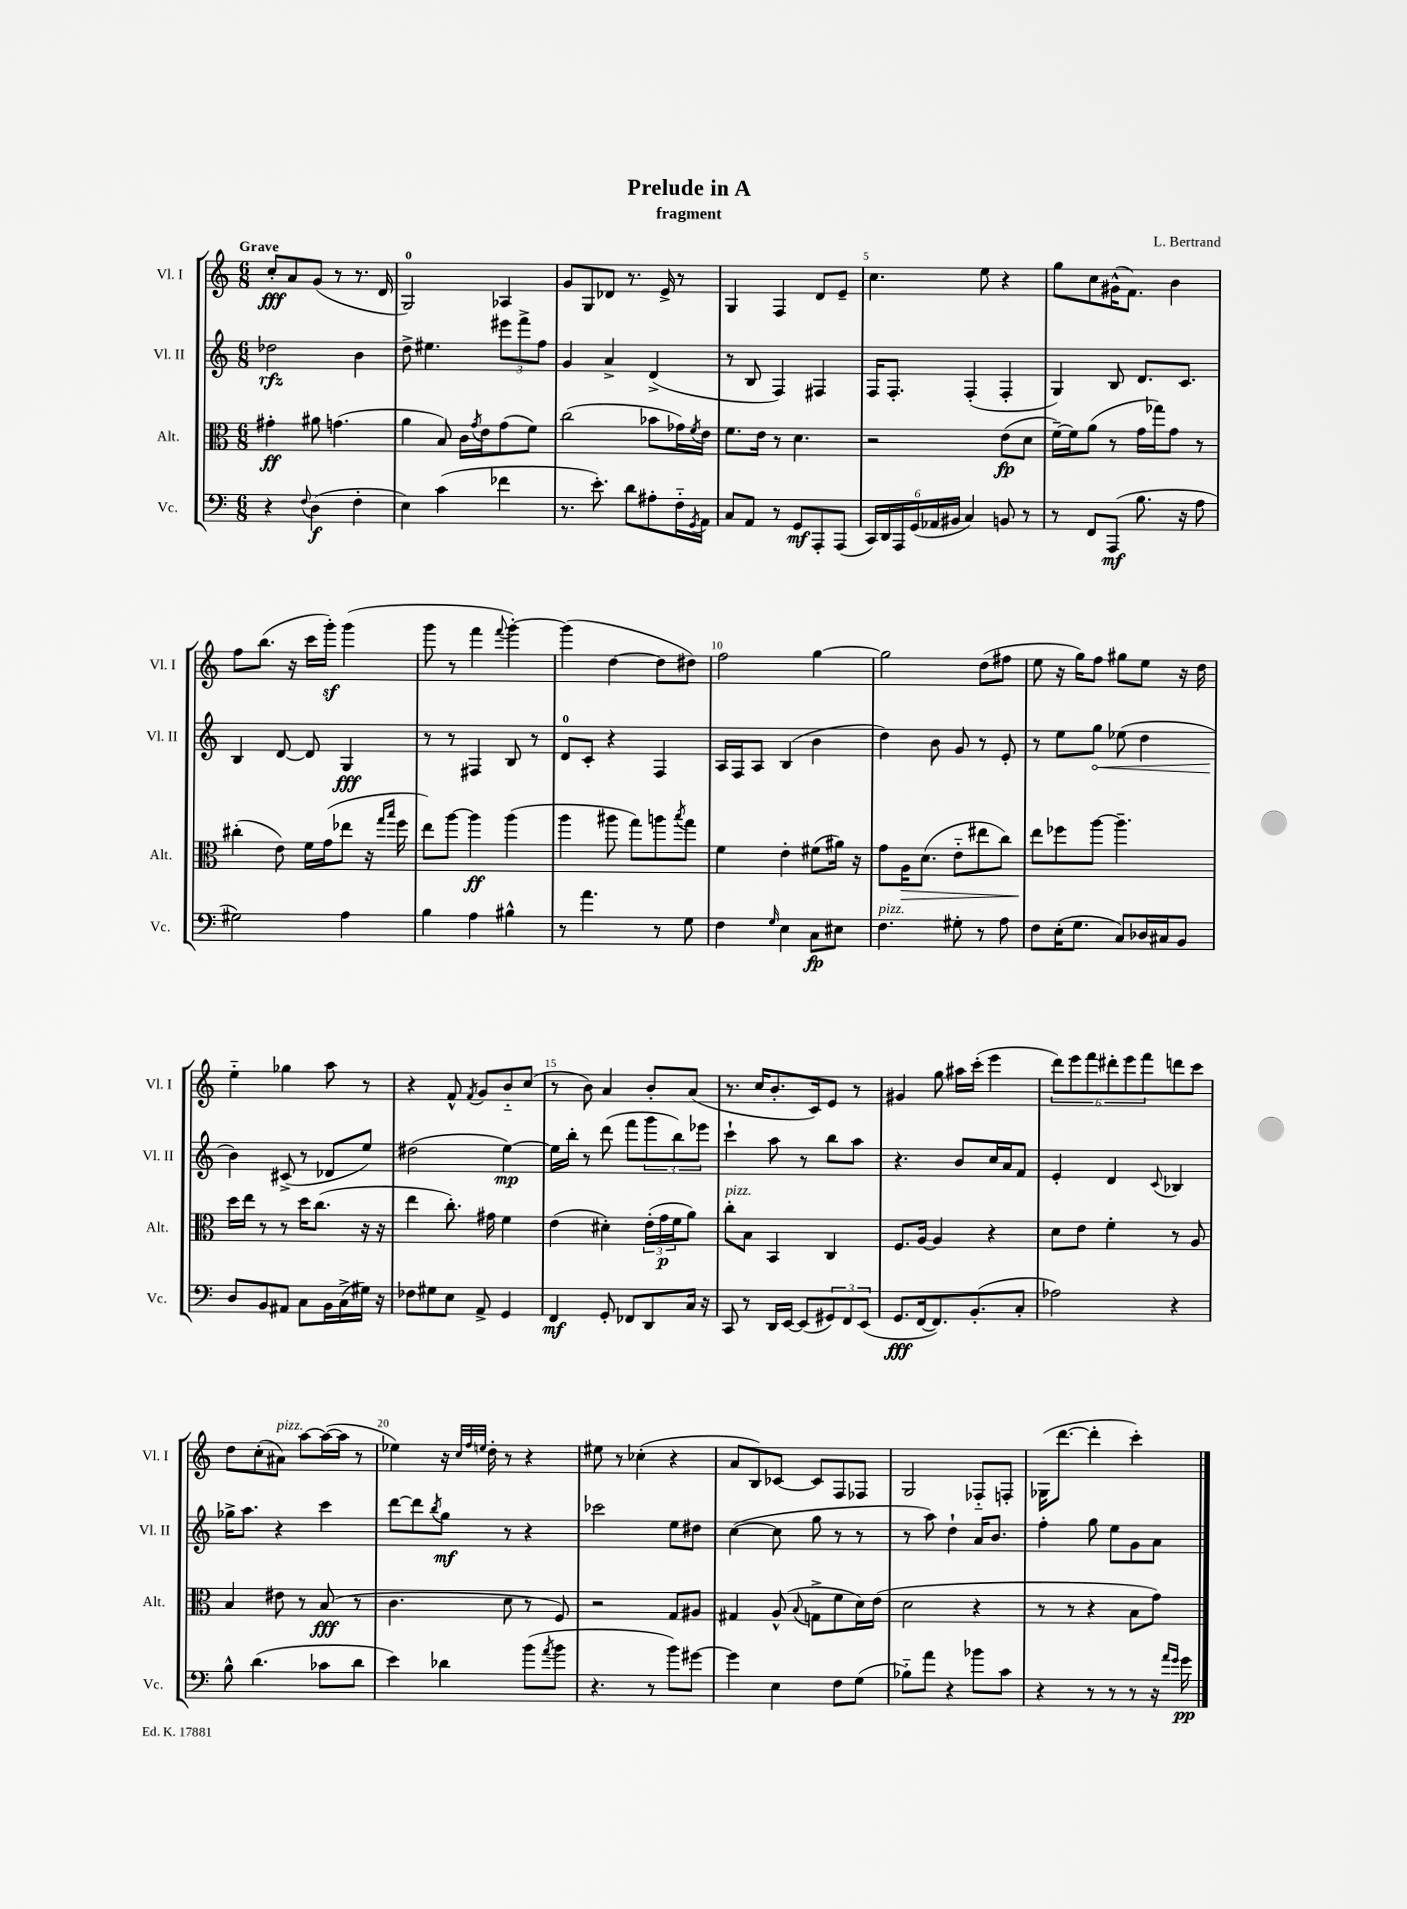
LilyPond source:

\header { title = "Prelude in A" composer = "L. Bertrand" subtitle = "fragment" }
<<
\new StaffGroup <<
\new Staff = "s0" \with { instrumentName = "Vl. I" shortInstrumentName = "Vl. I" } {
    \clef treble \key c \major \numericTimeSignature \time 6/8 \tempo "Grave"
    c''8-.\fff a'8 g'8( r8 r8. d'16 |
    g2-0) aes4 |
    g'8 g8 des'8 r8. e'16-> r8 |
    g4 f4 d'8 e'8-- |
    c''4. e''8 r4 |
    g''8 c''8 gis'16-^( f'8.) b'4 |
    f''8 b''8.( r16 c'''16 g'''16-.\sf) g'''4( |
    g'''8 r8 f'''4 \appoggiatura { f'''8 } g'''4~-.) |
    g'''4( d''4~ d''8 dis''8) |
    f''2 g''4~ |
    g''2 d''8( fis''8 |
    e''8 r16 g''16) f''8 gis''8 e''8 r16 d''16 |
    e''4-_ ges''4 a''8 r8 |
    r4 f'8-^ \acciaccatura { f'8 } g'8 b'8-_ c''8( |
    r8 b'8) a'4 b'8-. a'8( |
    r8. c''16 b'8.-. c'16) e'8 r8 |
    gis'4 g''8 ais''16 c'''16-.( e'''4 |
    \tuplet 6/4 { d'''8) e'''8 f'''8 dis'''8-. e'''8 f'''8 } d'''8 c'''8 |
    d''8 c''8-.( ais'8^\markup { \italic "pizz." }) a''8~ a''16~( a''16 r8 |
    ees''4) r16 \grace { c''32 f''32 e''32 } d''16-. r8 r4 |
    eis''8 r8 ces''4-.( r4 |
    a'8 b8) ces'8~ ces'8 f8 fes8 |
    g2 fes8-_ f8-. |
    ges16( d'''8.~ d'''4-. c'''4-.) \bar "|." |
}
\new Staff = "s1" \with { instrumentName = "Vl. II" shortInstrumentName = "Vl. II" } {
    \clef treble \key c \major \numericTimeSignature \time 6/8
    des''2\rfz b'4 |
    d''8-> eis''4. \tuplet 3/2 { eis'''8 f'''8-> f''8 } |
    g'4 a'4-> d'4->( |
    r8 b8 f4) fis4 |
    f16 f8.-. f4-.( f4-. |
    g4) b8 d'8. c'8. |
    b4 d'8~ d'8 g4\fff |
    r8 r8 fis4 b8 r8 |
    d'8-0 c'8-. r4 f4 |
    a16 f16 a8 b4( b'4 |
    d''4) b'8 g'8 r8 e'8-. |
    r8 e''8 \once \override Hairpin.circled-tip = ##t g''8\< ees''8( d''4 |
    b'4\!) cis'8->( r8 des'8 e''8) |
    dis''2( e''4~\mp) |
    e''16 b''16-. r8 d'''8( f'''8 \tuplet 3/2 { g'''8 b''8) ees'''8 } |
    c'''4-! a''8 r8 b''8 a''8 |
    r4. b'8 c''16 a'16 f'8 |
    e'4-. d'4 \appoggiatura { c'8 } bes4 |
    ges''16-> a''8. r4 c'''4 |
    d'''8~ d'''8 \acciaccatura { b''8 } g''8\mf r8 r4 |
    ces'''2 e''8 dis''8 |
    c''4~( c''8 g''8 r8 r8 |
    r8 a''8) d''4-! a'16 b'8. |
    f''4-. g''8 e''8 g'8 a'8 \bar "|." |
}
\new Staff = "s2" \with { instrumentName = "Alt." shortInstrumentName = "Alt." } {
    \clef alto \key c \major \numericTimeSignature \time 6/8
    gis'4-.\ff ais'8 g'4.( |
    a'4 b8) c'16 \acciaccatura { g'8 } e'16 g'8( f'8) |
    c''2( bes'8 ges'16) \acciaccatura { f'8 } e'16 |
    f'8. e'16 r8 d'4. |
    r2 e'8\fp( d'8 |
    f'16~--) f'16 a'8( r8 g'16 ges''16) g'8 r8 |
    cis''4-.( e'8) f'16 g'16( ees''8 r16 \grace { g''16 b''16 } f''16 |
    e''8) a''8~ a''4\ff a''4( |
    a''4 ais''8 g''8) a''8 \acciaccatura { b''8 } g''8 |
    f'4 e'4-. fis'8( ais'16) r16 |
    g'8 a16\> d'8.( e'8-_ eis''8 c''8) |
    e''8\! fes''8 a''8~ a''4.-- |
    d''16 e''16 r8 r8 d''16 c''8.( r16 r16 |
    e''4 c''8.-.) gis'16 f'4 |
    e'4( dis'4-.) \tuplet 3/2 { e'16-.( g'16\p f'16 } a'8) |
    c''8-.^\markup { \italic "pizz." } b8 b,4 c4 |
    f8. a16~ a4 r4 |
    d'8 e'8 f'4-. r8 a8 |
    b4 eis'8 r8 b8\fff( r8 |
    c'4. d'8 r8 f8) |
    r2 g8 ais8 |
    gis4 a8-^( \appoggiatura { b8 } g8-> f'8 d'16) e'16( |
    d'2 r4 |
    r8 r8 r4 b8 g'8) \bar "|." |
}
\new Staff = "s3" \with { instrumentName = "Vc." shortInstrumentName = "Vc." } {
    \clef bass \key c \major \numericTimeSignature \time 6/8
    r4 \appoggiatura { f8 } d4\f( f4-. |
    e4) c'4( fes'4 |
    r8. e'8.-.) d'8 ais8-. f16-_ \acciaccatura { g,8 } a,16 |
    c8 a,8 r8 g,8\mf a,,8-. a,,8( |
    \tuplet 6/4 { c,16) d,16 a,,16 g,16( aes,16 bis,16 } c4) b,8 r8 |
    r8 f,8 a,,8\mf( b8. r16 a8 |
    gis2) a4 |
    b4 a4 bis4-^ |
    r8 a'4. r8 g8 |
    f4 \grace { g16 } e4 c8\fp eis8 |
    f4.^\markup { \italic "pizz." } gis8-. r8 a8 |
    f8 e16-.( g8. c8) des16 cis16 b,8 |
    d8 b,8 ais,8 c8 b,16 c16->( gis16) r16 |
    fes8 gis8 e8 a,8-> g,4 |
    f,4\mf g,8-. fes,8 d,8 c16 r16 |
    c,8 r8 d,16 e,16~ e,8( \tuplet 3/2 { gis,8) f,8 e,8( } |
    g,8.\fff f,16~ f,8.) b,8.-.( c8-. |
    aes2) r4 |
    b8-^ d'4.( ces'8 d'8 |
    e'4) des'4 b'8( \acciaccatura { a'8 } b'8 |
    r4. r8 b'8) gis'8~ |
    gis'4 e4 f8 g8( |
    bes8-_) a'8 r4 bes'8 c'8 |
    r4 r8 r8 r8 r16 \grace { a'16 g'16 } g'16\pp \bar "|." |
}
>>
>>
\layout { \context { \Score \override BarNumber.break-visibility = ##(#f #t #t) barNumberVisibility = #(every-nth-bar-number-visible 5) } }
